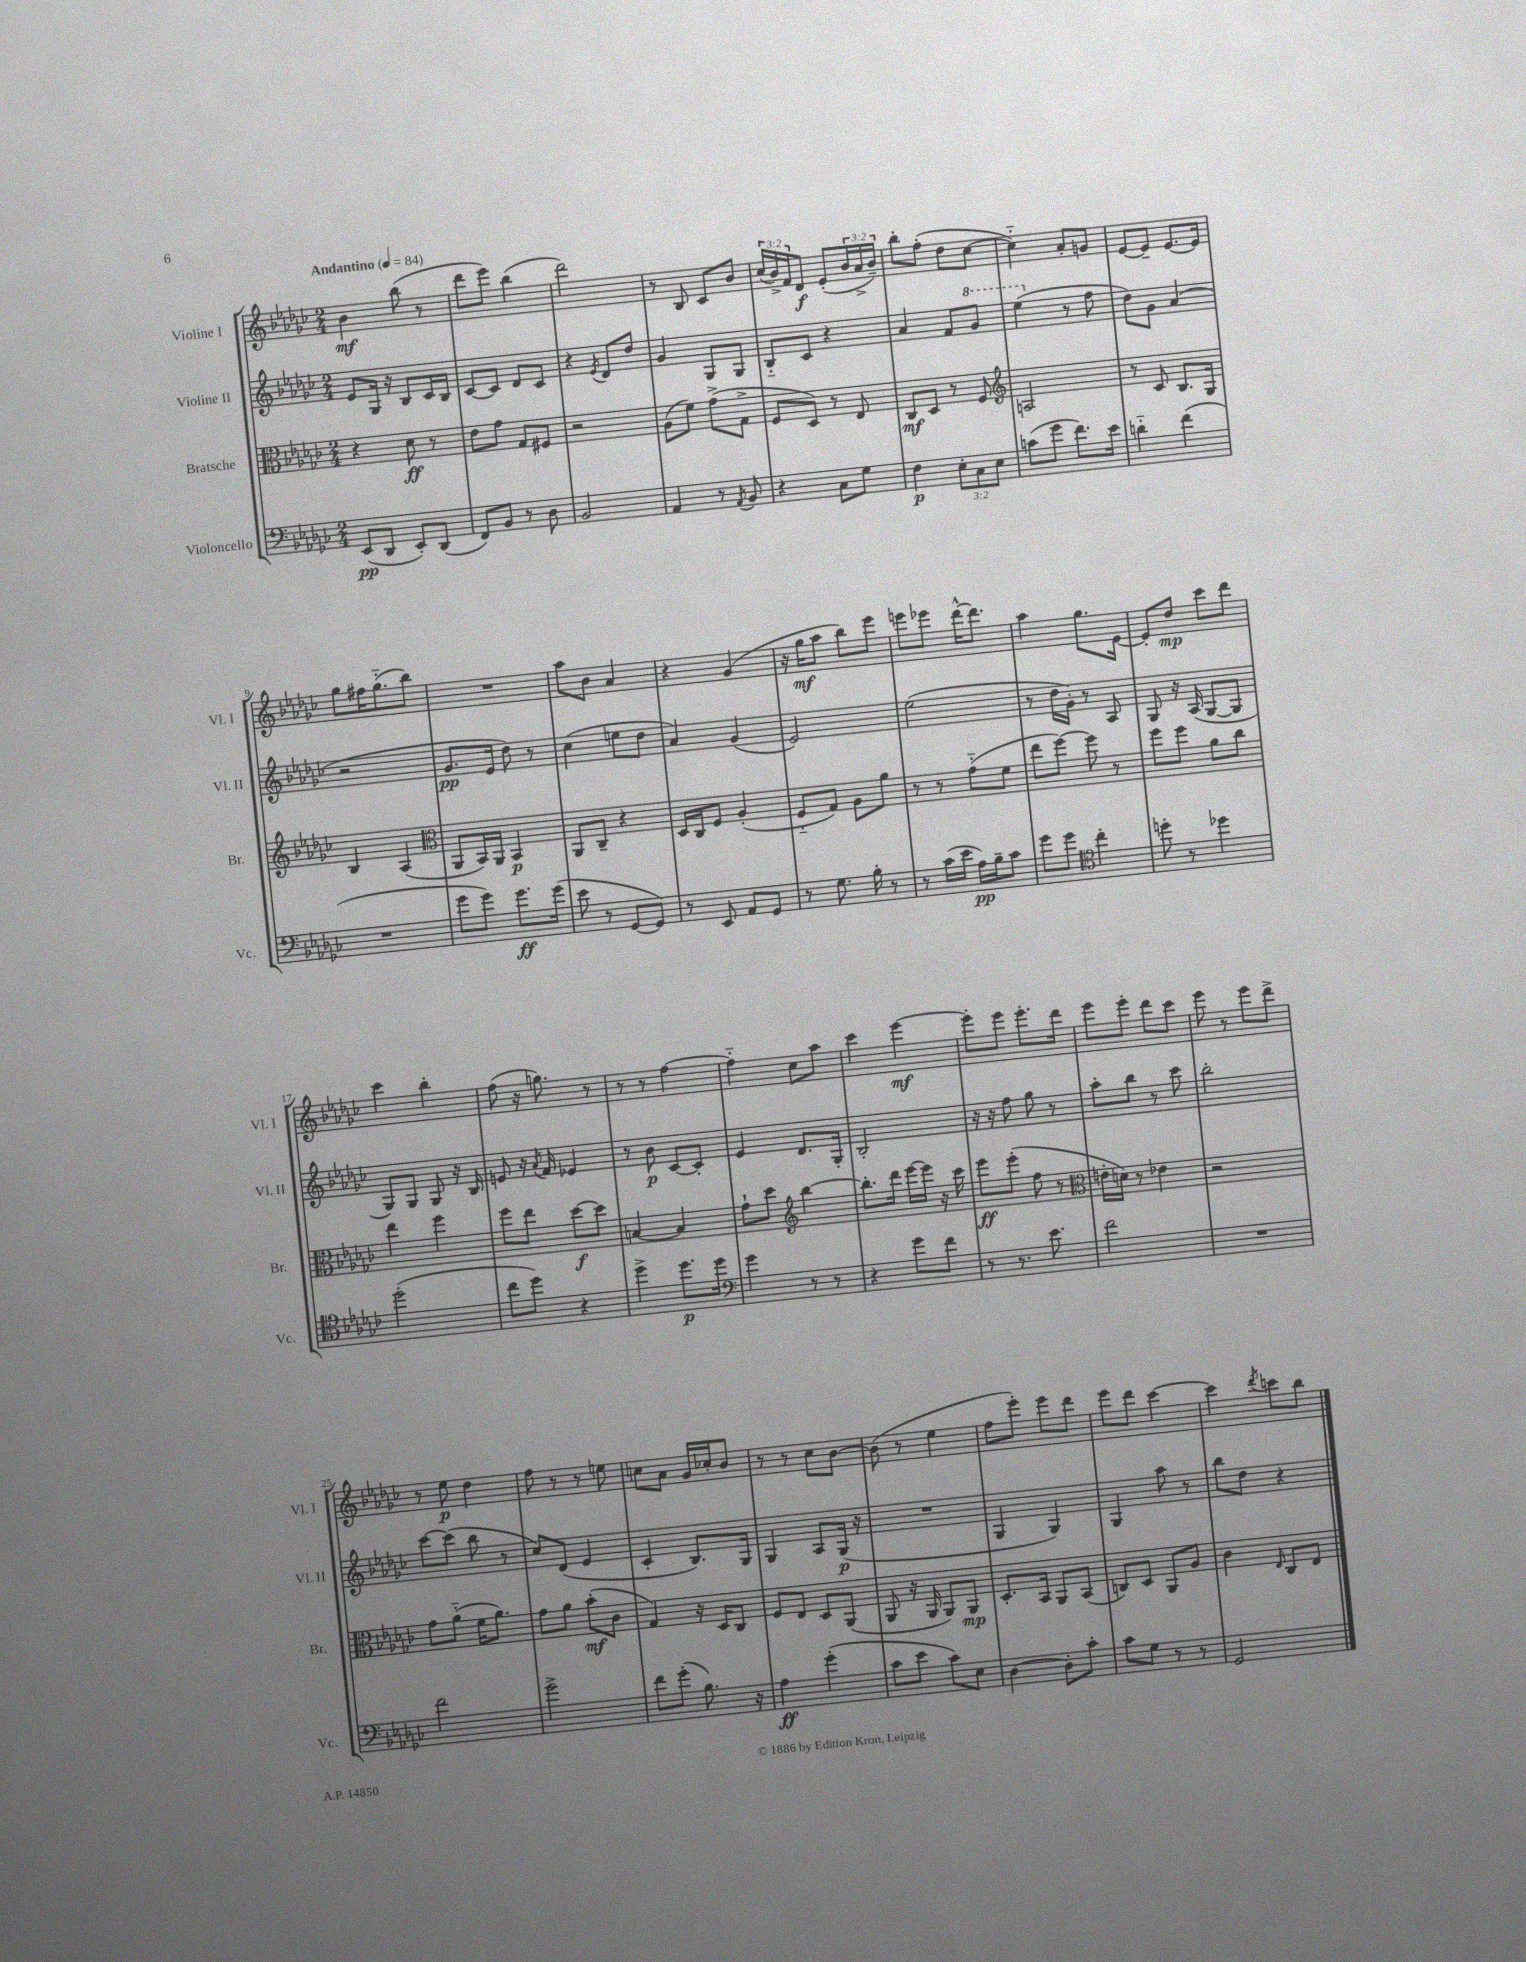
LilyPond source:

<<
\new StaffGroup <<
\new Staff = "s0" \with { instrumentName = "Violine I" shortInstrumentName = "Vl. I" } {
    \clef treble \key ges \major \numericTimeSignature \time 2/4 \override Staff.TupletNumber.text = #tuplet-number::calc-fraction-text \tempo "Andantino" 4 = 84
    bes'4\mf bes''8( r8 |
    des'''8 ees'''8) bes''4( |
    des'''2) |
    r8 bes8 ces'8 bes'8 |
    \tuplet 3/2 { ces''16( bes'16->) f'16 } des'8\f ees'8-.( \tuplet 3/2 { bes'16 aes'16-> bes'16--) } |
    bes''8-. f''8-.( des''8 ces''8~ |
    ces''4-_) aes'8-. g'8 |
    ees'8~ ees'8-- ees'8.~ ees'16 |
    ges''8 fis''16 ges''8.-_( bes''8) |
    R2 |
    aes''8 bes'8 aes'4 |
    r4 ges'4( |
    r16 ges''16\mf aes''8 bes''8) ees'''8 |
    e'''8 ees'''8 des'''16~-^ des'''8. |
    aes''4 ges''8. ees'16~ |
    ees'8-. des''8\mp ces'''8 des'''8 |
    ces'''4 bes''4-. |
    f''8( r16 g''8.) r8 |
    r8 r8 f''4~ |
    f''4-_ ces''8 aes''8 |
    ces'''4 ees'''4~\mf |
    ees'''8-. ees'''8 ees'''8.-. des'''16 |
    ees'''8 ees'''8-. des'''8 ces'''8 |
    ees'''8 r8 ees'''8 des'''8-> |
    r8 ees''8\p des''4 |
    f''8 r8 r8 e''8 |
    c''8 aes'8 ges'16 ces''16-. bes'8 |
    r8 r8 ces''8 bes'8~ |
    bes'8( r8 ees''4 |
    f''8 ees'''8-.) ees'''8 des'''8 |
    ees'''8 des'''8 ces'''4~ |
    ces'''4 \acciaccatura { des'''8 } c'''8 bes''8 \bar "|." |
}
\new Staff = "s1" \with { instrumentName = "Violine II" shortInstrumentName = "Vl. II" } {
    \clef treble \key ges \major \numericTimeSignature \time 2/4
    ees'8 ges16 r16 bes8 ces'16 bes16 |
    ces'8~ ces'8 des'8 ces'8 |
    r4 \acciaccatura { ees'8 } des'8 des''8 |
    ges'4 ges8 ges8 |
    bes8-_ ces'8 r4 |
    aes'4 f'8 \ottava #1 ges''8 |
    ees'''4( \ottava #0 r8 f''8 |
    des''8) ges'8 aes'4( |
    r2 |
    ges'8.\pp ees'16 des''8) r8 |
    ces''4( e''8 des''8 |
    aes'4) ges'4( |
    ees'2) |
    ees''2( |
    r8 des''16 ges'16-.) r8 aes8 |
    ges8 r16 aes16( ges8~ ges8 |
    ges8) ges8 ges8 r16 bes16 |
    e'8 r16 \acciaccatura { aes'8 } f'16 ees'4 |
    r8 bes'8\p ces'8~ ces'8-. |
    ees'4 des'8. ges16-. |
    bes2-. |
    r16 r16 f''8 ges''8 r8 |
    aes''8-. bes''8 r8 ces'''8 |
    bes''2-. |
    ces'''8~ ces'''8( bes''8 r8 |
    ces''8) des'8( ees'4 |
    ces'4-. bes8.) ges16 |
    ges4 aes8 ges16\p( r16 |
    R2 |
    ges4 ges4) |
    ges4 aes''8 r8 |
    bes''8 des''8 r4 \bar "|." |
}
\new Staff = "s2" \with { instrumentName = "Bratsche" shortInstrumentName = "Br." } {
    \clef alto \key ges \major \numericTimeSignature \time 2/4
    r4 des'8\ff r8 |
    ees'8 ges'8 ges8 fis8 |
    r2 |
    aes8( f'8) ges'8->( ges8-> |
    f8 des8) r8 ees8 |
    ces8\mf des8 r8 f8 |
    \clef treble a2 |
    r8 ces'8 bes8. ges16 |
    bes4 aes4( |
    \clef alto aes,8 bes,16) aes,16 bes,4\p |
    aes,8 ces8-- r4 |
    des16 ces16 f8 aes4-.( |
    f8-_ ges8) aes8 aes'8 |
    r8 r8 ges'8-_( f'8 |
    ees''8 f''8~) f''8 r8 |
    f''8 f''8 aes'8 ces''8 |
    ees''4 f''4 |
    f''8 ees''8 des''8~\f des''8 |
    b4~ b4 |
    ges'8-! des''8 \clef treble bes''4~ |
    bes''8.-. des'''16 ees'''16~ ees'''16 r16 ces'''16 |
    ees'''8\ff ees'''8-.( f''8 r8 |
    \clef alto e'16-. d'16) r8 ees'4 |
    r2 |
    ges'8 aes'8-_( f'16 aes'8.) |
    ges'8 aes'8 bes'8-.\mf( ces'8 |
    ges4) r16 des16 ces8 |
    f8 ees8 des8 aes,8( |
    aes,8 r16 aes,16 aes,8) aes,8\mp |
    des8.-. bes,16 aes,8 bes,8( |
    c8) des8 aes,8 aes8 |
    ces'4 \grace { ees16 } ces8 ees8 \bar "|." |
}
\new Staff = "s3" \with { instrumentName = "Violoncello" shortInstrumentName = "Vc." } {
    \clef bass \key ges \major \numericTimeSignature \time 2/4 \override Staff.TupletNumber.text = #tuplet-number::calc-fraction-text
    ees,8\pp( des,8 ees,8-.) des,8( |
    f,8) bes,8 r8 des8 |
    bes,2 |
    aes,4 r8 \acciaccatura { aes,8 } bes,8 |
    r4 ces8 ges8 |
    f4\p \tuplet 3/2 { ees8-. ces8 ees8 } |
    c'8( ges'8 f'8.) ees'16 |
    d'4-_ f'4( |
    R2 |
    ges'8 ges'8) ges'8.\ff ges'16( |
    ees'8 r8 ges,8~ ges,8) |
    r8 ees,8 aes,8 ges,8 |
    r8 ges8. bes16-. r8 |
    r8 ces'16( ees'16 aes16\pp) bes16-- ces'8 |
    ges'8 ges'8 \clef tenor ces''4-. |
    d''8-. r8 des''4 |
    des''2-.( |
    ces''8 des''8) r4 |
    des''4-> des''8.\p des''16 |
    \clef bass ges'4 r8 r8 |
    r4 ges'8 f'8 |
    r8 r8. ees'8. |
    f'2 |
    R2 |
    f'2 |
    ges'2-> |
    f'8 ges'8-.( bes8.) r16 |
    aes4\ff ges'4-.( |
    ces'8 ees'8 ces'8) ees8 |
    des4~ des8-. ces'8-. |
    ces'8 ges8 r8 r8 |
    ges,2 \bar "|." |
}
>>
>>
